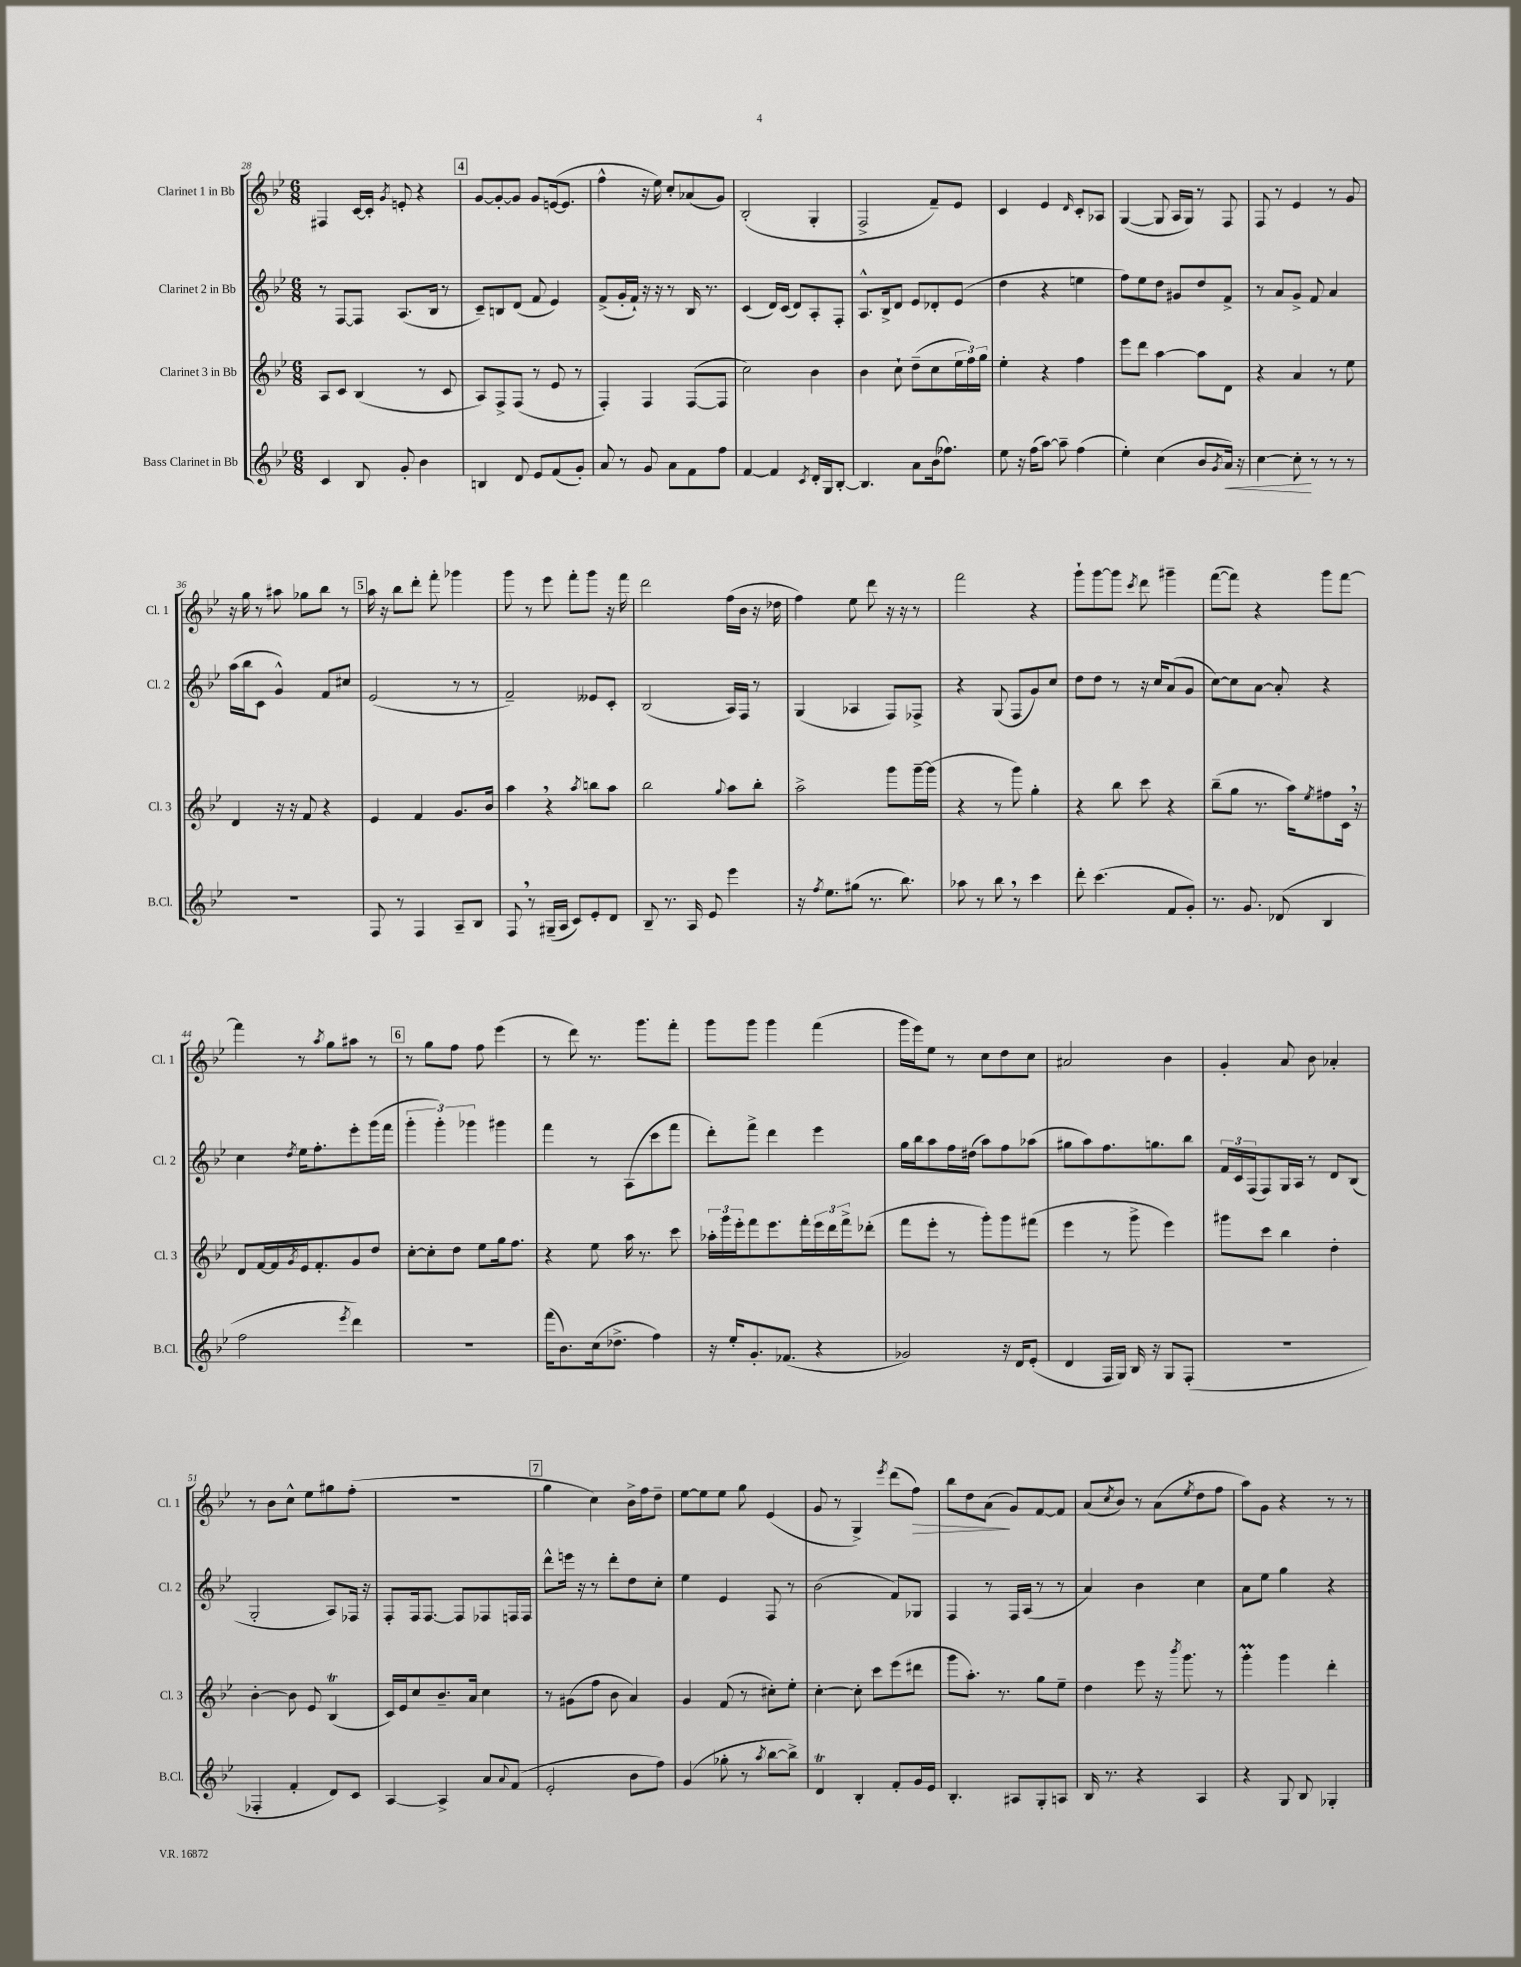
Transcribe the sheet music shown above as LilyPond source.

<<
\new StaffGroup <<
\new Staff = "s0" \with { instrumentName = "Clarinet 1 in Bb" shortInstrumentName = "Cl. 1" } {
    \clef treble \key bes \major \numericTimeSignature \time 6/8
    fis4 c'16~ c'16-. \acciaccatura { g'8 } e'8-. r4 |
    \mark \markup { \box "4" } g'8~ g'8~-. g'8 g'8 e'16~( e'8. |
    f''4-^ r16 ees''16) c''8-. aes'8( g'8) |
    bes2-.( g4-. |
    f2-> f'8--) ees'8 |
    c'4 ees'4 \grace { d'16 } c'8-. aes8 |
    g4~( g8 a16 g16) r8 f8 |
    f8 r8 ees'4 r8 g'8 |
    r16 g''16 r8 ais''8 ges''8 bes''8 r8 |
    \mark \markup { \box "5" } a''16 r16 bes''8 d'''8-. f'''8-. ges'''4 |
    g'''8 r8 ees'''8 f'''8-. g'''8 r16 f'''16 |
    d'''2 f''16( bes'16 r16 des''16 |
    f''4) ees''8 d'''8 r16 r16 r8 |
    f'''2 r4 |
    g'''8-! g'''8~ g'''8 \acciaccatura { c'''8 } d'''8 gis'''4-- |
    f'''8~( f'''8) r4 g'''8 f'''8~ |
    f'''4 r8 \acciaccatura { a''8 } g''8 ais''8 r8 |
    \mark \markup { \box "6" } r8 g''8 f''8 f''8 ees'''4( |
    r8 d'''8) r8. g'''8. f'''8-. |
    g'''8 g'''8 g'''4 f'''4( |
    g'''16 ees'''16) ees''8 r8 c''8 d''8 c''8 |
    ais'2 bes'4 |
    g'4-. a'8 bes'8 aes'4-. |
    r8 bes'8 c''8-^ ees''8 gis''8 f''8-.( |
    R2. |
    \mark \markup { \box "7" } g''4 c''4) bes'16-> f''16 d''8-- |
    ees''8~ ees''8 ees''8 g''8 ees'4( |
    g'8 r8 g4->) \acciaccatura { ees'''8 } d'''8( f''8\>) |
    bes''8 d''8 a'8\!( g'8) f'8~ f'8 |
    a'8( \acciaccatura { c''8 } bes'8) r8 a'8( \acciaccatura { ees''8 } d''8 f''8 |
    a''8) g'8 r4 r8 r8 \bar "|." |
}
\new Staff = "s1" \with { instrumentName = "Clarinet 2 in Bb" shortInstrumentName = "Cl. 2" } {
    \clef treble \key bes \major \numericTimeSignature \time 6/8
    r8 f8~ f8 a8.( bes16 r8 |
    \mark \markup { \box "4" } c'8--) b8 d'8( f'8 ees'4) |
    f'8->( g'16-. f'16-!) r16 r16 r8 bes16 r8. |
    c'4( d'16) c'16( d'8) a8-. f8-. |
    a8.-^ bes16-> d'8 ees'8 des'8-. ees'8( |
    d''4 r4 e''4 |
    f''8) ees''8 d''8 gis'8 d''8 f'8-> |
    r8 a'8 g'8-> f'8 a'4 |
    a''16( bes''16 c'8 g'4-^) f'8 cis''8 |
    \mark \markup { \box "5" } ees'2( r8 r8 |
    f'2--) eeses'8 c'8-. |
    bes2( a16) f16 r8 |
    g4( aes4 f8) fes8-> |
    r4 g8( f8 g'8) c''8 |
    d''8 d''8 r8 r16 c''16 a'8( g'8 |
    c''8~) c''8 a'8~ a'8-. r4 |
    c''4 \acciaccatura { d''8 } ees''16 f''8.-. ees'''8-. g'''16( f'''16 |
    \mark \markup { \box "6" } \tuplet 3/2 { g'''4-. g'''4-.) ges'''4 } gis'''4 |
    f'''4 r8 a8( c'''8 f'''8 |
    d'''8-.) f'''8-> d'''4 ees'''4 |
    g''16 bes''16 a''8 f''16 dis''16( a''8) f''8 aes''8( |
    gis''8 a''8) f''8. g''8. bes''8 |
    \tuplet 3/2 { f'16 c'16 f16( } f8) g16 a16 r8 d'8 bes8( |
    g2-. a8) fes16 r16 |
    f8-. f16 f8.~ f8 fes8 f16 f16 |
    \mark \markup { \box "7" } d'''8-^ e'''16 r16 r8 d'''8-. d''8 c''8-. |
    ees''4 ees'4 f8 r8 |
    bes'2( f'8) ges8 |
    f4 r8 f16 a16( r8 r8 |
    a'4) bes'4 c''4 |
    a'8 ees''8 g''4 r4 \bar "|." |
}
\new Staff = "s2" \with { instrumentName = "Clarinet 3 in Bb" shortInstrumentName = "Cl. 3" } {
    \clef treble \key bes \major \numericTimeSignature \time 6/8
    a8 c'8 bes4( r8 c'8 |
    \mark \markup { \box "4" } a8) f8-> f8( r8 ees'8 r8 |
    f4-.) f4 f8~( f8 |
    c''2) bes'4 |
    bes'4 c''8-! d''8--( c''8 \tuplet 3/2 { ees''16 f''16) g''16 } |
    ees''4-. r4 f''4 |
    ees'''8 d'''8 a''4~ a''8 d'8 |
    r4 a'4 r8 ees''8 |
    d'4 r16 r16 f'8 r4 |
    \mark \markup { \box "5" } ees'4 f'4 g'8. bes'16 |
    a''4 \breathe r4 \acciaccatura { a''8 } b''8 a''8 |
    bes''2 \appoggiatura { g''8 } a''8 bes''8-. |
    a''2-> g'''8 g'''16~-- g'''16( |
    r4 r8 g'''8) g''4-. |
    r4 bes''8 c'''8 r4 |
    bes''8--( g''8 r8. a''16) \acciaccatura { ees''8 } fis''8 c'16 \breathe r16 |
    d'8 f'16~ f'16 \acciaccatura { g'8 } ees'16 f'8.-. g'8 d''8 |
    \mark \markup { \box "6" } c''8~-. c''8-. d''8 ees''8 g''16 f''8. |
    r4 ees''8 a''16 r8. c'''8 |
    \tuplet 3/2 { aes''16-. g'''16 ees'''16-. } f'''8 ees'''8. f'''16-. \tuplet 3/2 { ees'''16 d'''16 f'''16-> } des'''8-.( |
    f'''8 ees'''8-. r8 g'''8-.) g'''8 fis'''8( |
    ees'''4 r8 g'''8-> ees'''4) |
    gis'''8 c'''8 bes''4 d''4-. |
    bes'4~-. bes'8 ees'8 bes4\trill( |
    c'16) ees'16 c''8 bes'8.-- a'16 c''4 |
    \mark \markup { \box "7" } r8 gis'8( f''8 bes'8 a'4) |
    g'4 f'8( r8 cis''8-.) ees''8-. |
    c''4~-. c''8-. c'''8 ees'''8( dis'''8 |
    g'''8 a''8.-.) r8. g''8 ees''8-- |
    d''4 ees'''8 r16 \acciaccatura { bes'''8 } g'''8. r8 |
    g'''4-.\prall g'''4 d'''4-. \bar "|." |
}
\new Staff = "s3" \with { instrumentName = "Bass Clarinet in Bb" shortInstrumentName = "B.Cl." } {
    \clef treble \key bes \major \numericTimeSignature \time 6/8
    c'4 bes8 g'8-. bes'4 |
    \mark \markup { \box "4" } b4 d'8 ees'8 f'8( g'8-.) |
    a'8 r8 g'8 a'8 f'8 f''8 |
    f'4~ f'4 \acciaccatura { c'8 } d'16-. g16 bes8~-. |
    bes4. a'8 bes'16( fes''8.) |
    ees''8 r16 f''16( a''8~) a''8-- f''4( |
    ees''4-.) c''4( bes'8 \acciaccatura { g'8 } a'16\<) r16 |
    c''4~ c''8-.\! r8 r8 r8 |
    R2. |
    \mark \markup { \box "5" } f8 r8 f4 a8-- bes8 |
    f8 \breathe r8 gis16--( a16 c'8) ees'8-. d'8 |
    bes8-- r8. a16 ees'8 ees'''4 |
    r16 \acciaccatura { f''8 } ees''8. gis''8( r8. bes''8.) |
    aes''8 r8 bes''8 \breathe r8 c'''4 |
    d'''8-. c'''4.( f'8 g'8-.) |
    r8. g'8. des'8( bes4 |
    f''2 \acciaccatura { ees'''8 } d'''4) |
    \mark \markup { \box "6" } R2. |
    f'''16( bes'8.) c''16( des''8.-> f''4) |
    r16 ees''16-. g'8.-. fes'8.( r4 |
    ges'2) r16 d'16 ees'8-.( |
    d'4 f16 g16) bes16 r16 g8 f8-.( |
    R2. |
    fes4-. f'4-. d'8) c'8 |
    a4~ a4-> a'8 \appoggiatura { a'8 } f'8( |
    \mark \markup { \box "7" } ees'2-. bes'8 f''8) |
    g'4( ges''8-. r8 \acciaccatura { a''8 } bes''8~ bes''8->) |
    d'4\trill bes4-. f'8-. g'16 ees'16 |
    bes4.-. ais8 g8-. a8 |
    bes16 r8. r4 a4 |
    r4 g8 bes8 ges4-. \bar "|." |
}
>>
>>
\layout { \context { \Score currentBarNumber = #28 } }
